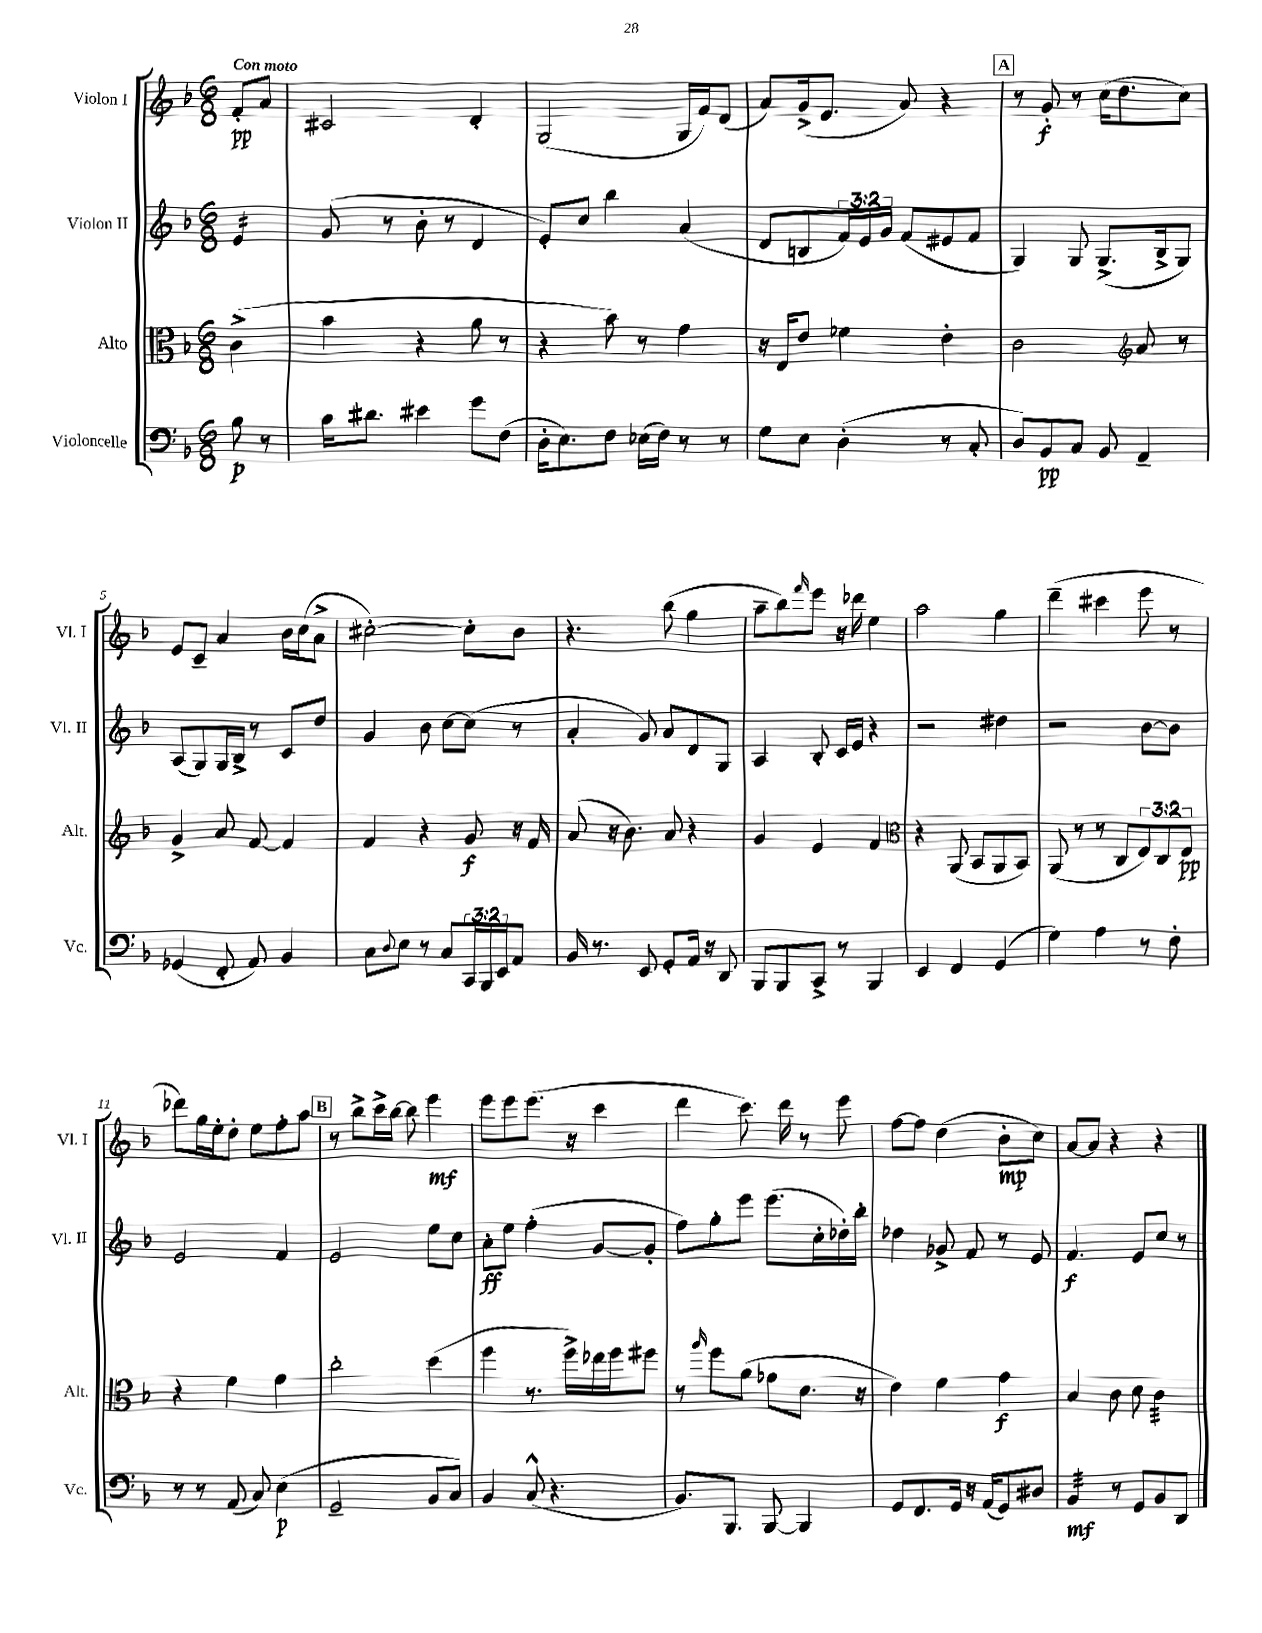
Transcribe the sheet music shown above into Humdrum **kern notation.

**kern	**dynam	**kern	**dynam	**kern	**dynam	**kern	**dynam
*part4	*part4	*part3	*part3	*part2	*part2	*part1	*part1
*staff4	*staff4	*staff3	*staff3	*staff2	*staff2	*staff1	*staff1
*I"Violoncelle	*	*I"Alto	*	*I"Violon II	*	*I"Violon I	*
*I'Vc.	*	*I'Alt.	*	*I'Vl. II	*	*I'Vl. I	*
*clefF4	*	*clefC3	*	*clefG2	*	*clefG2	*
*k[b-]	*	*k[b-]	*	*k[b-]	*	*k[b-]	*
*M6/8	*	*M6/8	*	*M6/8	*	*M6/8	*
=	=	=	=	=	=	=	=
!	!	!	!	!	!	!LO:TX:a:B:t=Con moto	!
*	*	*	*	*tremolo	*	*	*
8B-\	p	(4c^\	.	16e/LL	.	8f'/L	pp
.	.	.	.	16e/	.	.	.
8r	.	.	.	16e/	.	8a/J	.
.	.	.	.	16e/JJ	.	.	.
*	*	*	*	*Xtremolo	*	*	*
=1	=1	=1	=1	=1	=1	=1	=1
16c\KL	.	4b-\	.	(8g/	.	2c#X/	.
8.d#X\J	.	.	.	.	.	.	.
.	.	.	.	8r	.	.	.
4e#X\	.	4r	.	8b-'\	.	.	.
.	.	.	.	8r	.	.	.
8g\L	.	8a\	.	4d/	.	4d'/	.
(8F\J	.	8r	.	.	.	.	.
=2	=2	=2	=2	=2	=2	=2	=2
16D'\KL	.	4r	.	8e'/L)	.	(2G/	.
8.E\)	.	.	.	.	.	.	.
.	.	.	.	8cc/J	.	.	.
8F\J	.	8b-\)	.	4bb-\	.	.	.
(16E-X\LL	.	8r	.	.	.	.	.
16F\JJ)	.	.	.	.	.	.	.
8r	.	4g\	.	(4a/	.	16G/LL	.
.	.	.	.	.	.	16f/J)	.
8r	.	.	.	.	.	(8d/J	.
=3	=3	=3	=3	=3	=3	=3	=3
8G\L	.	16r	.	8d/L	.	8a/L)	.
.	.	16E/KL	.	.	.	.	.
8E\J	.	8e/J	.	8Bn/	.	(16g^/k	.
.	.	.	.	.	.	8.e/J	.
(4D'\	.	4f-X\	.	24f/L)	.	.	.
.	.	.	.	24e/	.	.	.
.	.	.	.	24g/JJ	.	.	.
.	.	.	.	(8f/L	.	8a/)	.
8r	.	4e'\	.	8e#X/	.	4r	.
8C'/	.	.	.	8f/J	.	.	.
!!LO:REH:place=s1:t=A
=4	=4	=4	=4	=4	=4	=4	=4
8D/L)	.	2c\	.	4G/)	.	8r	.
8BB-/	pp	.	.	.	.	8g'/	f
8C/J	.	.	.	8G/	.	8r	.
8BB-/	.	.	.	(8.G^/L	.	(16cc\KL	.
.	.	.	.	.	.	8.dd\	.
*	*	*clefG2	*	*	*	*	*
4AA~/	.	8a/	.	.	.	.	.
.	.	.	.	16B-^/k	.	.	.
.	.	8r	.	8G/J)	.	8cc\J)	.
!!LO:LB:g=z
=5	=5	=5	=5	=5	=5	=5	=5
(4GG-X/	.	4g^/	.	(8A/L	.	8e/L	.
.	.	.	.	8G/)	.	8c~/J	.
8FF'/	.	8a/	.	16G/L	.	4a/	.
.	.	.	.	16B-^/JJ	.	.	.
8AA/)	.	[8f/	.	8r	.	.	.
4BB-/	.	4f/]	.	8c/L	.	16b-\LL	.
.	.	.	.	.	.	(16cc\J	.
.	.	.	.	8dd/J	.	8a^\J	.
=6	=6	=6	=6	=6	=6	=6	=6
8C\L	.	4f/	.	4g/	.	[2cc#X'\)	.
8qqD/	.	.	.	.	.	.	.
8E\J	.	.	.	.	.	.	.
8r	.	4r	.	8b-\	.	.	.
8C/L	.	.	.	[8cc\L	.	.	.
24CC/L	.	8g/	f	(8cc\J]	.	8cc#'\L]	.
24BBB-/	.	.	.	.	.	.	.
24EE/J	.	.	.	.	.	.	.
8AA/J	.	16r	.	8r	.	8b-\J	.
.	.	16f/	.	.	.	.	.
=7	=7	=7	=7	=7	=7	=7	=7
16BB-/	.	(8a/	.	4a'/	.	4.r	.
8.r	.	.	.	.	.	.	.
.	.	16r	.	.	.	.	.
.	.	8.b-\)	.	.	.	.	.
8EE/	.	.	.	8g/)	.	.	.
8GG'/L	.	8a/	.	8a/L	.	(8bb-\	.
16AA/Jk	.	4r	.	8d/	.	4gg\	.
16r	.	.	.	.	.	.	.
8DD/	.	.	.	8G/J	.	.	.
=8	=8	=8	=8	=8	=8	=8	=8
8BBB-/L	.	4g/	.	4A/	.	8aa~\L	.
8BBB-/	.	.	.	.	.	8bb-\)	.
.	.	.	.	.	.	16qqfff/	.
8CC^/J	.	4e/	.	8B-'/	.	8eee\J	.
8r	.	.	.	16c/LL	.	16r	.
.	.	.	.	16e/JJ	.	16ddd-X\	.
4BBB-/	.	4f/	.	4r	.	4ee\	.
=9	=9	=9	=9	=9	=9	=9	=9
*	*	*clefC3	*	*	*	*	*
4EE/	.	4r	.	2r	.	2aa\	.
4FF/	.	(8AA/	.	.	.	.	.
.	.	8BB-/L	.	.	.	.	.
(4GG/	.	8AA/	.	4dd#X\	.	4gg\	.
.	.	8BB-/J)	.	.	.	.	.
=10	=10	=10	=10	=10	=10	=10	=10
4G\)	.	(8AA/	.	2r	.	(4ddd~\	.
.	.	8r	.	.	.	.	.
4A\	.	8r	.	.	.	4ccc#X\	.
.	.	8C/L	.	.	.	.	.
8r	.	12E/)	.	[8b-\L	.	8eee\	.
.	.	12C/	.	.	.	.	.
8F'\	.	.	.	8b-\J]	.	8r	.
.	.	12E/J	pp	.	.	.	.
!!LO:LB:g=z
=11	=11	=11	=11	=11	=11	=11	=11
8r	.	4r	.	2e/	.	8ddd-X\L)	.
8r	.	.	.	.	.	16gg\L	.
.	.	.	.	.	.	16ee'\J	.
(8AA/	.	4f\	.	.	.	8dd'\J	.
8C/)	.	.	.	.	.	8ee\L	.
(4E\	p	4g\	.	4f/	.	8ff'\	.
.	.	.	.	.	.	8aa\J	.
!!LO:REH:place=s1:t=B
=12	=12	=12	=12	=12	=12	=12	=12
2GG~/	.	2cc'\	.	2e/	.	8r	.
.	.	.	.	.	.	8bb-^\L	.
.	.	.	.	.	.	16ccc^\L	.
.	.	.	.	.	.	[16bb-\JJ	.
.	.	.	.	.	.	8bb-\]	.
8BB-/L	.	(4dd\	.	8ee\L	.	4eee\	mf
8C/J)	.	.	.	8cc\J	.	.	.
=13	=13	=13	=13	=13	=13	=13	=13
4BB-/	.	4ff\	.	8a'\L	ff	8eee\L	.
.	.	.	.	8ee\J	.	8eee\	.
(8C^^/	.	8.r	.	(4ff'\	.	(8.eee\J	.
4.r	.	.	.	.	.	.	.
.	.	16ff^\LL)	.	.	.	16r	.
.	.	16ee-X\	.	[8g/L	.	4ccc\	.
.	.	16ff\J	.	.	.	.	.
.	.	8ff#X\J	.	8g'/J]	.	.	.
=14	=14	=14	=14	=14	=14	=14	=14
8.BB-/L)	.	8r	.	8ff\L)	.	4ddd\	.
.	.	16qqaa/	.	.	.	.	.
.	.	8ff\L	.	8gg'\	.	.	.
8.BBB-/J	.	.	.	.	.	.	.
.	.	(8a\J	.	8eee\J	.	8.ccc\)	.
[8BBB-/	.	8g-X\L	.	(8.eee\L	.	.	.
.	.	.	.	.	.	16ddd\	.
4BBB-/]	.	8.d\J	.	.	.	8r	.
.	.	.	.	16cc'\L	.	.	.
.	.	.	.	16dd-X'\)	.	8eee\	.
.	.	16r	.	16bb-'\JJ	.	.	.
=15	=15	=15	=15	=15	=15	=15	=15
8GG/L	.	4e\)	.	4dd-X\	.	[8ff\L	.
8.FF/	.	.	.	.	.	8ff\J]	.
.	.	4f\	.	8g-X^/	.	(4dd\	.
16GG/Jk	.	.	.	.	.	.	.
16r	.	.	.	8f/	.	.	.
(16AA/KL	.	.	.	.	.	.	.
8GG/)	.	4g\	f	8r	.	8b-'\L	mp
8D#X/J	.	.	.	8e/	.	8cc\J)	.
=16	=16	=16	=16	=16	=16	=16	=16
*tremolo	*	*	*	*	*	*	*
32BB-/LLL	mf	4B-/	.	4.f/	f	[8a/L	.
32BB-/	.	.	.	.	.	.	.
32BB-/	.	.	.	.	.	.	.
32BB-/	.	.	.	.	.	.	.
32BB-/	.	.	.	.	.	8a/J]	.
32BB-/	.	.	.	.	.	.	.
32BB-/	.	.	.	.	.	.	.
32BB-/JJJ	.	.	.	.	.	.	.
*Xtremolo	*	*	*	*	*	*	*
8r	.	8c\	.	.	.	4r	.
8GG/L	.	8d\	.	8e/L	.	.	.
*	*	*tremolo	*	*	*	*	*
8BB-/	.	32c\LLL	.	8cc/J	.	4r	.
.	.	32c\	.	.	.	.	.
.	.	32c\	.	.	.	.	.
.	.	32c\	.	.	.	.	.
8DD/J	.	32c\	.	8r	.	.	.
.	.	32c\	.	.	.	.	.
.	.	32c\	.	.	.	.	.
.	.	32c\JJJ	.	.	.	.	.
*	*	*Xtremolo	*	*	*	*	*
==	==	==	==	==	==	==	==
*-	*-	*-	*-	*-	*-	*-	*-
